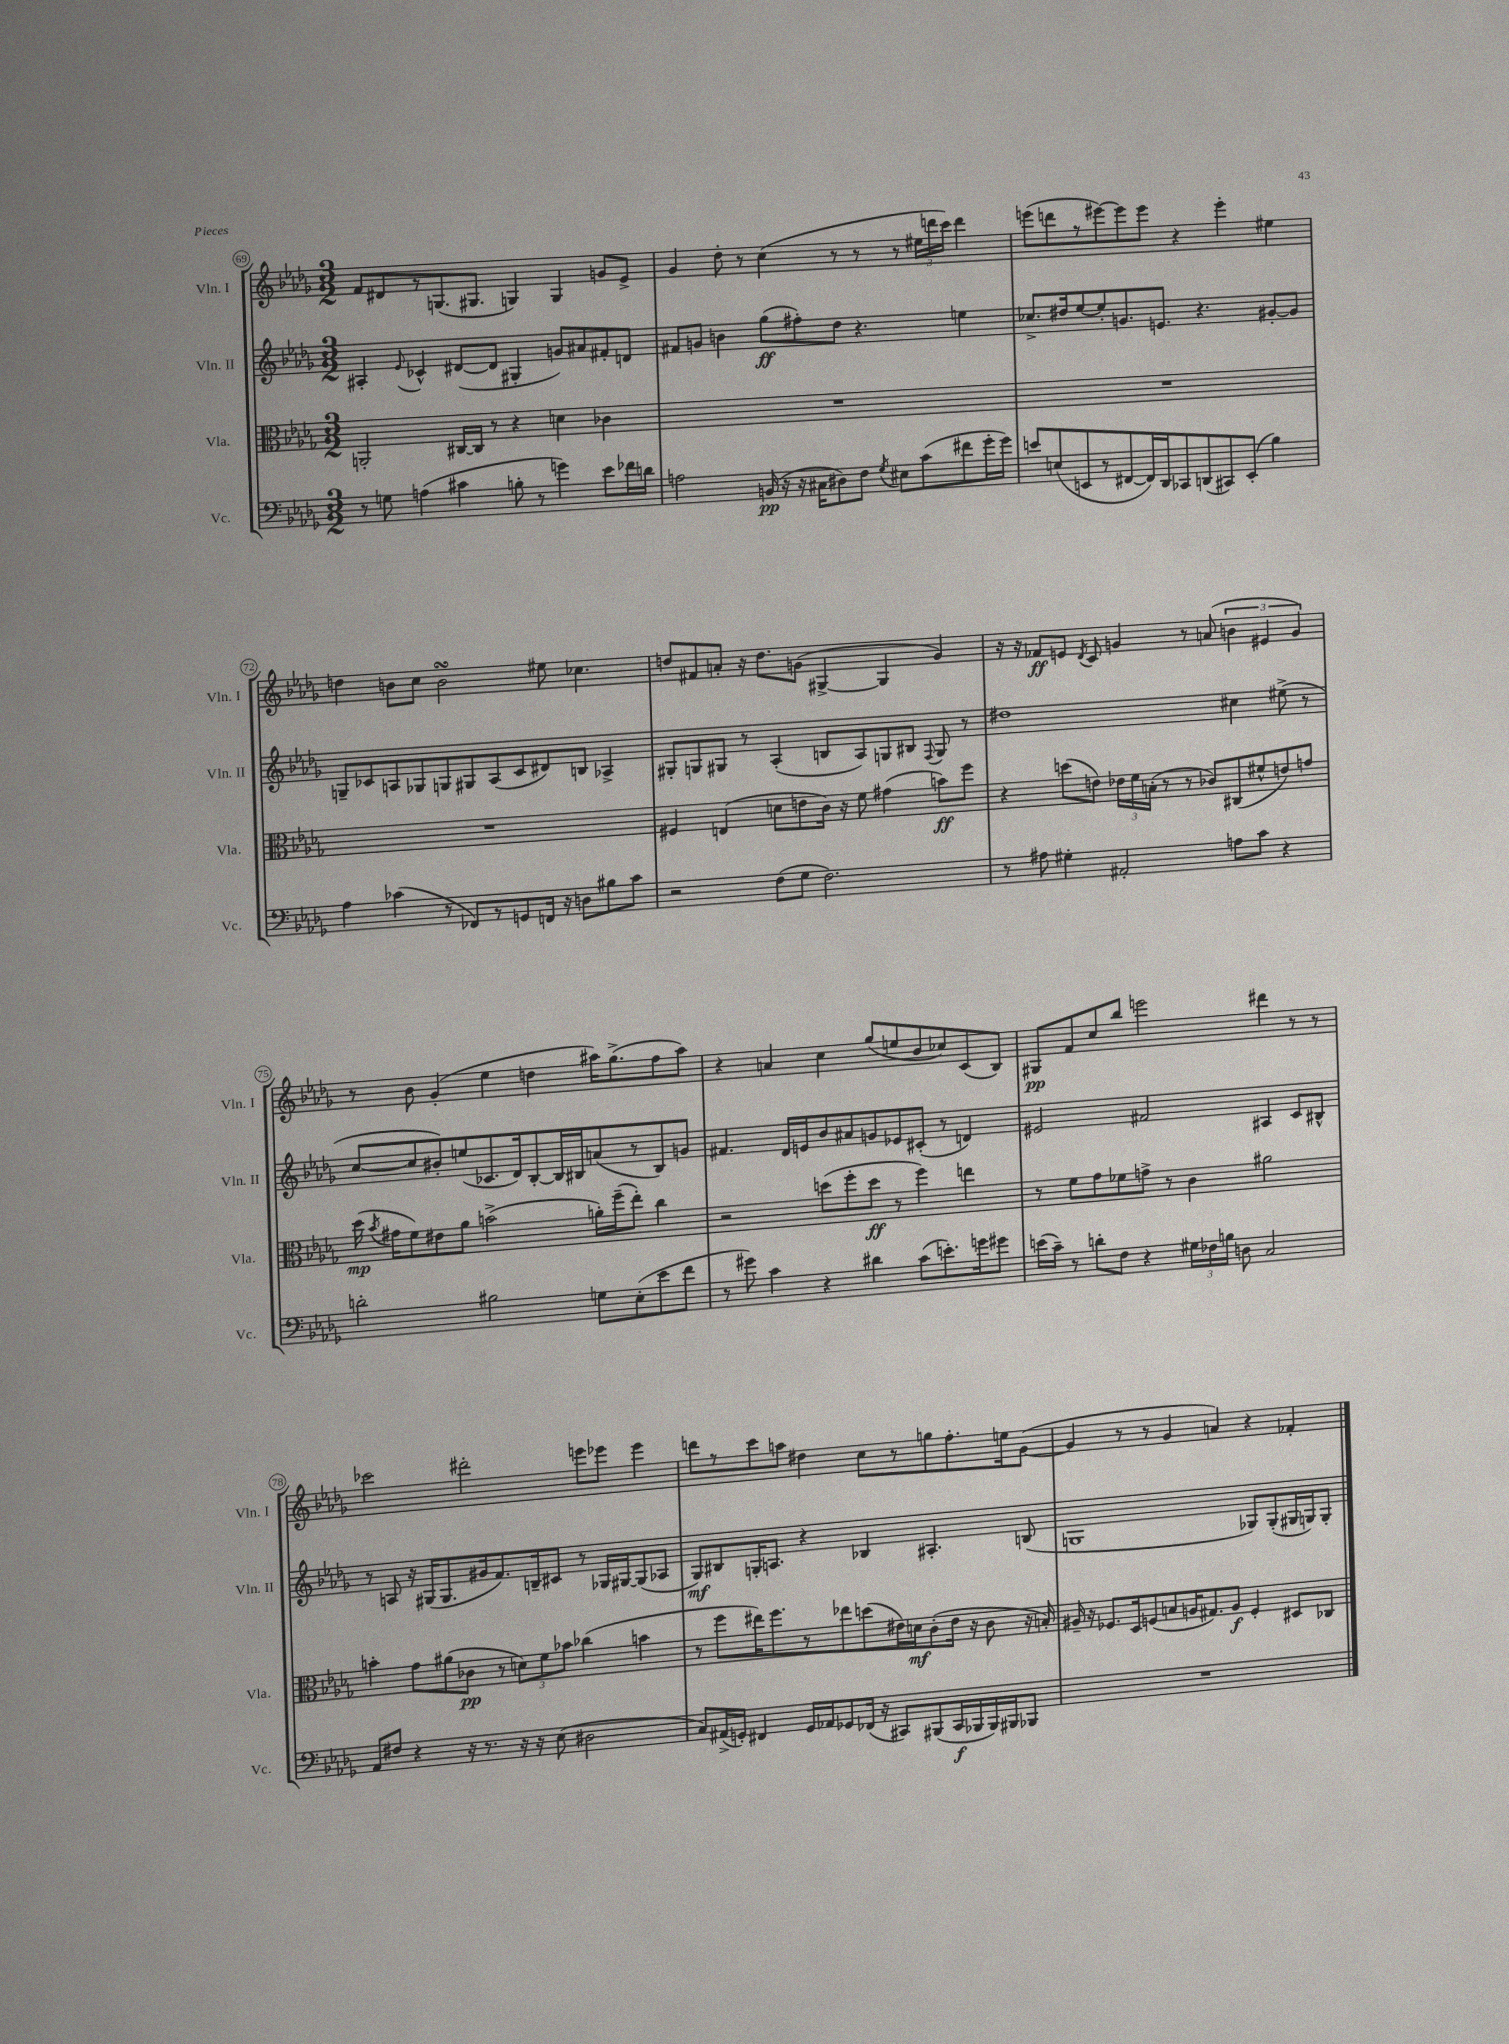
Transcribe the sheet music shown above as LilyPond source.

<<
\new StaffGroup <<
\new Staff = "s0" \with { instrumentName = "Vln. I" shortInstrumentName = "Vln. I" } {
    \clef treble \key des \major \numericTimeSignature \time 3/2
    \autoBeamOff f'8[ dis'8 r8 g8.( gis8.] g4) g4 g'8[ ees'8]-> |
    ges'4 des''8-. r8 c''4( r8 r8 r8 \tuplet 3/2 { eis''16[ d'''16 c'''16]) } d'''4 |
    e'''8[( d'''8 r8 eis'''8~) eis'''8 eis'''8] r4 eis'''4-. eis''4 |
    d''4 b'8[ c''8] b'2\turn eis''8 ces''4. |
    d''8[ fis'8 a'8]-. r16 d''8.[ g'8]( gis4~-> gis4 g'4) |
    r16 r16 fes'8[\ff e'8] \acciaccatura { des'8 } c'8 g'4 r8 a'8( \tuplet 3/2 { b'4 eis'4 g'4) } |
    r8 bes'8 ges'4-.( ees''4 d''4 ais''16[) ges''8.->( f''8 ais''8]) |
    r4 a'4 c''4 ges''8[( e''8 bes'8 ces''8) c'8( bes8]) |
    gis8[\pp f'8 c''8 bes''8] e'''2 dis'''4 r8 r8 |
    ces'''2 dis'''2-. e'''8[ ees'''8] ees'''4 |
    d'''8[ r8 c'''8 a''8] dis''4 c''8[ r8 g''8 f''8.-. e''16 ges'8]~( |
    ges'4 r8 r8 ges'4 a'4) r4 fes'4-. \bar "|." |
}
\new Staff = "s1" \with { instrumentName = "Vln. II" shortInstrumentName = "Vln. II" } {
    \clef treble \key des \major \numericTimeSignature \time 3/2
    \autoBeamOff ais4-. \appoggiatura { ees'8 } ces'4-^ dis'8[~( dis'8] gis4-. g'8[) ais'8 fis'8-. d'8] |
    fis'8[ g'8] b'4 ges''8[\ff( fis''8-.) des''8] r4. e''4 |
    ces''8.[-> dis''16 ees''8~ ees''8-. g'8. e'8.] r4. gis'8[~-. gis'8] |
    g8[-- ces'8 a8 ges8 g8 gis8 a8( ces'8 dis'8) b8] aes4-> |
    gis8[-. g8 gis8] r8 aes4-.( b8[ aes8) g8 bis8] \appoggiatura { f8 } g8 r8 |
    dis''1 cis''4 eis''8->( r8 |
    c''8[~ c''8 bis'8-.) e''8( ces'8. des'16) bes8~-. bes16 bis16 a'8( r8 bis8) g'8] |
    fis'4. des'16[ e'16 bes'8 ais'8 g'8 ees'8 cis'8]-.( r8 d'4) |
    eis'2 fis'2 ais4 c'8[ bis8]-^ |
    r8 a8 r16 gis16[( gis8. gis'16 f'8.) b16-- cis'8] r8 ges16[ gis16~ gis8( aes8] |
    ges8[\mf) bis8 g16-. a8.] r4 bes4 ais4.-. b8( |
    g1 ges8[) ges8-.( gis16 g16) g8]-. \bar "|." |
}
\new Staff = "s2" \with { instrumentName = "Vla." shortInstrumentName = "Vla." } {
    \clef alto \key des \major \numericTimeSignature \time 3/2
    \autoBeamOff a,2-. cis16[~ cis16] r8 r4 d'4 ces'4 |
    R1. |
    R1. |
    R1. |
    fis4 e4( d'8[ e'8 c'16]) r16 f'8 gis'4( b'8[\ff) f''8] |
    r4 d''8[( e'8]) \tuplet 3/2 { ees'16[ f'16 b16]-.( } r8 r8 ces'8[) cis8( fis'8-^ e'8) g'8] |
    des''16\mp( \acciaccatura { bes'8 } gis'16[ f'8) eis'8 aes'8] b'2->( a'16[-.) f''16--( ees''8]-.) c''4 |
    r2 d''8[( f''8-. d''8]\ff r8 f''4) e''4 |
    r8 f'8[ ges'8 fes'8 g'8]-> r8 c'4 ais'2 |
    b'4-. ges'8[ ais'8( ces'8]\pp r8 \tuplet 3/2 { d'8[) f'8 bes'8] } ces''4( b'4 |
    r8 f''8[ eis''16) f''8. r8 ees''8 d''8( eis'16) d'16\mf c'8-.( eis'16] r16 c'8 r16 b16-.) |
    ais16-- r16 fes8.[ des16 f8( b8 a16 gis8.) a8]\f f4-. dis8[ ces8] \bar "|." |
}
\new Staff = "s3" \with { instrumentName = "Vc." shortInstrumentName = "Vc." } {
    \clef bass \key des \major \numericTimeSignature \time 3/2
    \autoBeamOff r8 g8 a4( cis'4 b8-. r8 g'4) ees'8[ fes'16 d'16] |
    a2 b,16\pp( r16 r16 cis16[ dis8) f8] \acciaccatura { ges8 } eis8[ c'8( fis'8 ges'16-. ges'16]) |
    e'8[ e8( e,8 r8 fis,8~ fis,16) des,16 ces,8 d,8( cis,8) e,8]-.( bes4) |
    aes4 ces'4( r8 fes,8[) r8 g,8 f,16] r16 d8[ bis8 ces'8] |
    r2 f8[( ges8] f2.) |
    r8 ais8 gis4-. ais,2-. a8[ c'8] r4 |
    d'2-. bis2 g8[ ees8-.( ees'8 f'8] |
    r8 gis'8) c'4 r4 dis'4 c'8[( e'8.-.) g'16 gis'8] |
    e'16[( c'16]--) r8 d'8[-. f8] r4 \tuplet 3/2 { gis16[ fes16 b16] } d8 c2 |
    aes,8[ fis8] r4 r16 r8. r16 r16 ees8( dis2 |
    c8[) ais,16->( g,16]-.) fis,4 g,16[ aes,16 ges,8 fes,16]( r16 cis,8[) bis,,8( cis,16\f bes,,16 bes,,16) bis,,16 bes,,8] |
    R1. \bar "|." |
}
>>
>>
\layout { \context { \Score currentBarNumber = #69 \override BarNumber.stencil = #(make-stencil-circler 0.1 0.3 ly:text-interface::print) } }
